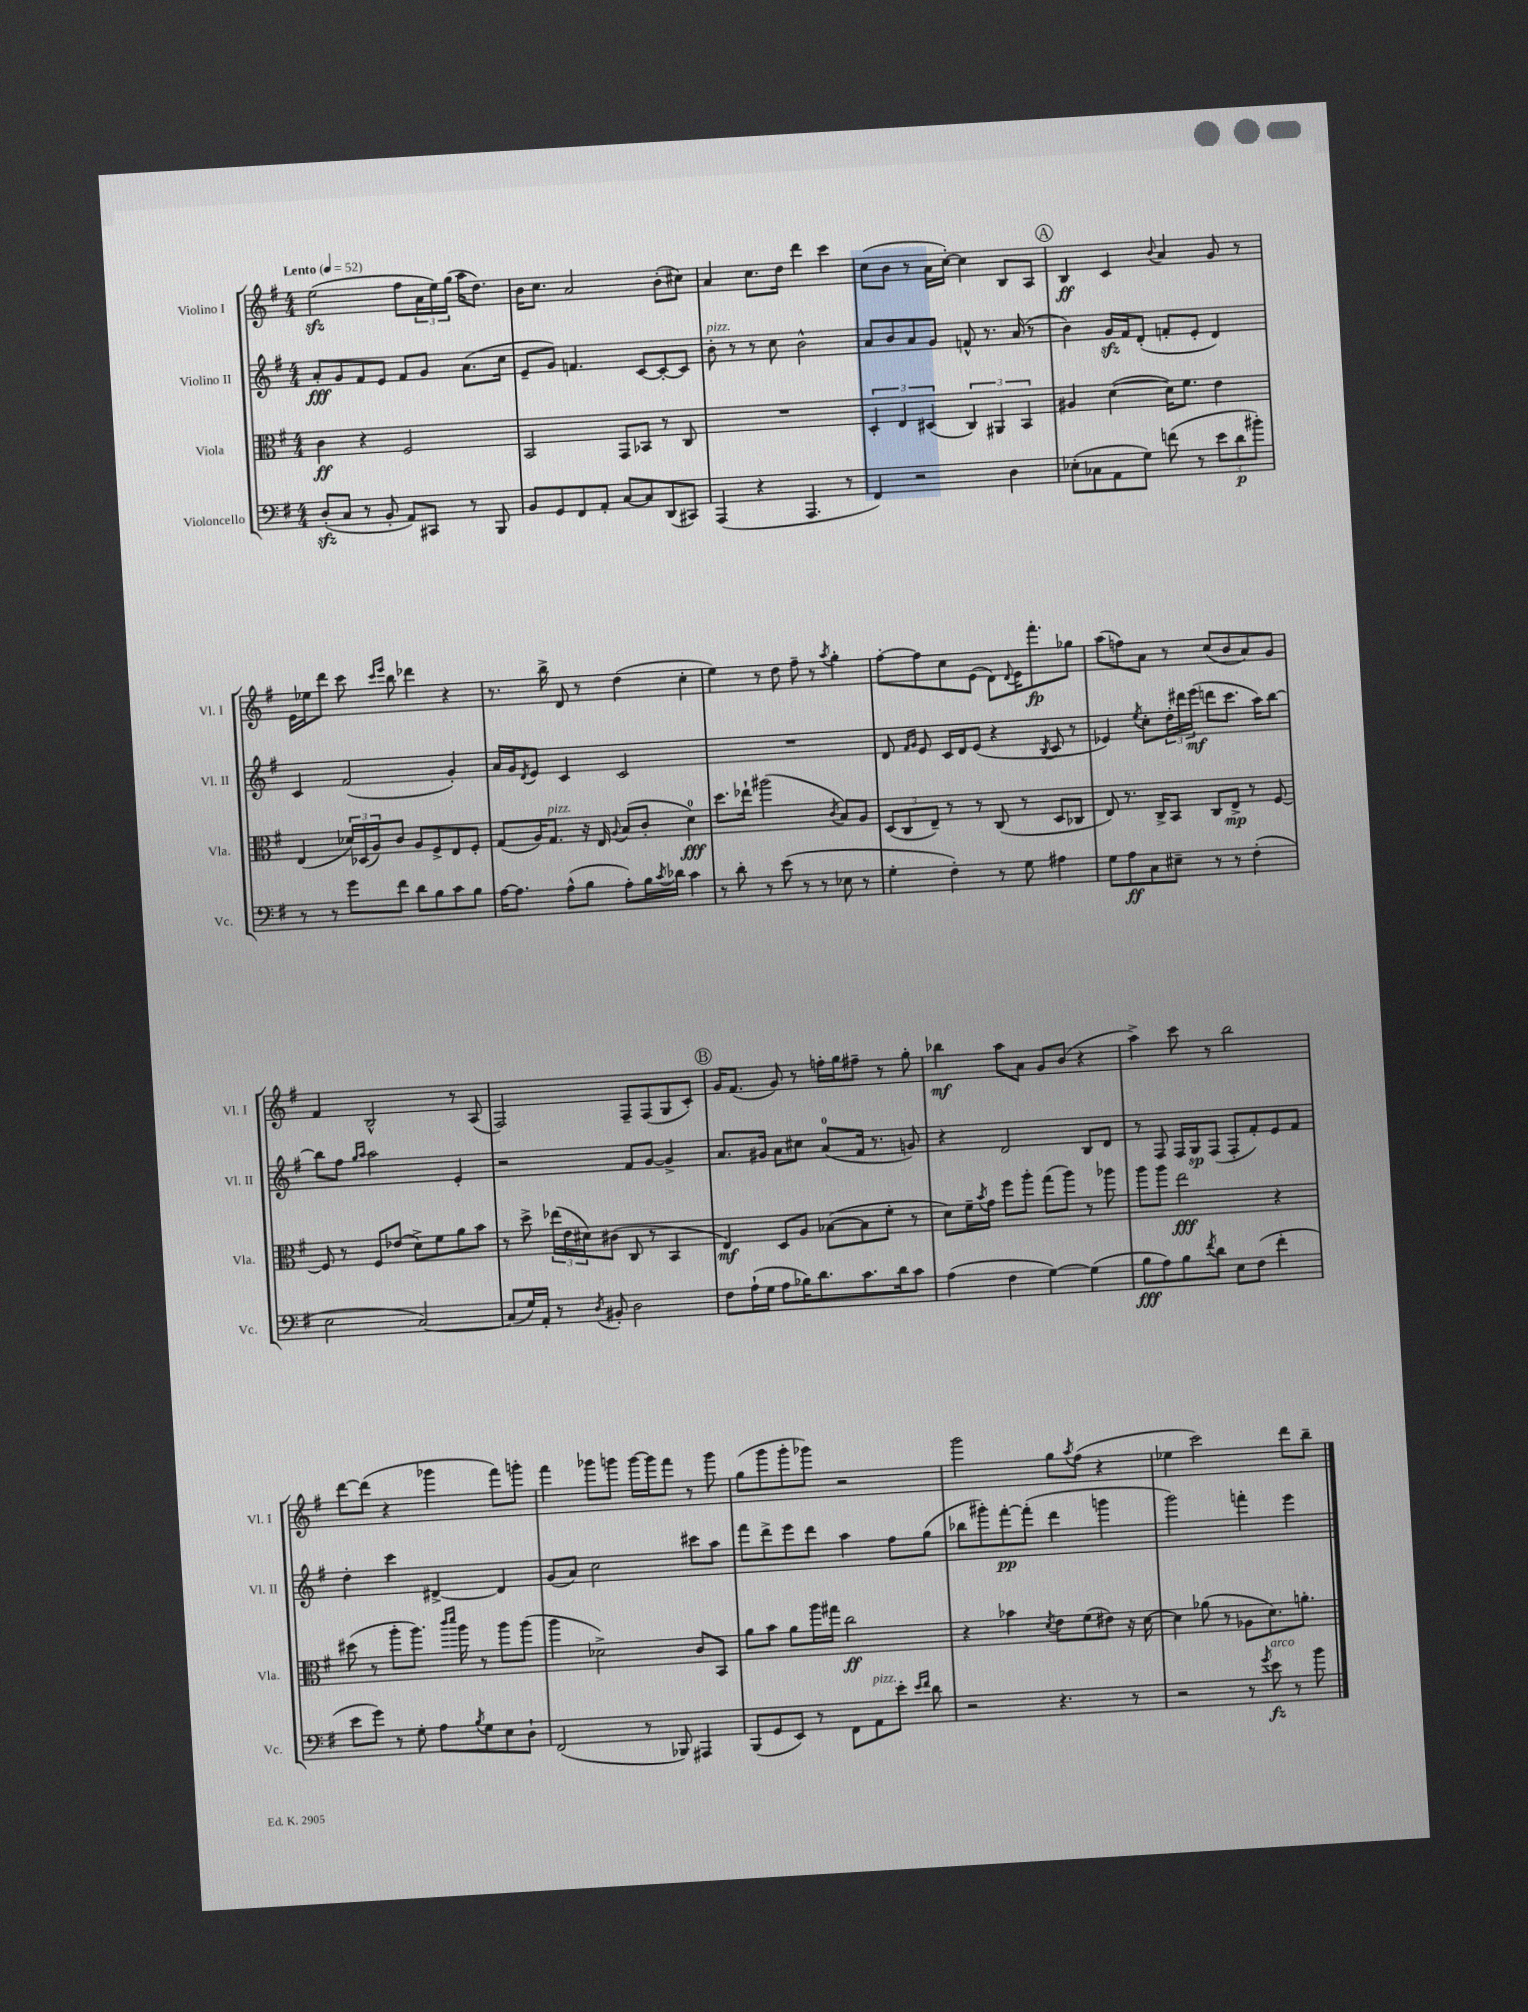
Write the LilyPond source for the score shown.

<<
\new StaffGroup <<
\new Staff = "s0" \with { instrumentName = "Violino I" shortInstrumentName = "Vl. I" } {
    \clef treble \key g \major \numericTimeSignature \time 4/4 \tempo "Lento" 4 = 52
    e''2\sfz( fis''8 \tuplet 3/2 { a'16 e''16) g''16( } a''16 d''8.) |
    b'16 c''8. a'2 b'8-.( cis''8) |
    a'4 c''8. d''16 d'''4 c'''4 |
    c''8( b'8 r8 a'16 c''16~-.) c''4 b8 a8 |
    \mark \markup { \circle "A" } b4\ff c'4 \appoggiatura { b'8 } a'4 g'8 r8 |
    e'16 ees''16 d'''8 c'''8 \grace { c'''16 e'''16 } b''8 des'''4 r4 |
    r8. b''16-> d'8 r8 d''4( c''4-. |
    e''4) r8 d''8 fis''8-- r8 \acciaccatura { a''8 } g''4-. |
    fis''8~-. fis''8 c''8 e'8( d'8) \appoggiatura { d'8 } e'16 fis'''8.-.\fp ges''8 |
    a''8( f''8) a'8 r8 c''8( b'8 a'8) g'8 |
    fis'4 b2-^ r8 a8( |
    fis2) fis8-- fis8( g8 c'8-.) |
    \mark \markup { \circle "B" } g'16 fis'8.( g'8) r8 f''16-. g''16 fis''8-- r8 g''8-. |
    bes''4\mf a''8 a'8 g'8 b'8( r4 |
    a''4->) c'''8 r8 b''2 |
    d'''8~ d'''8( r4 ges'''4 fis'''8) g'''8-. |
    fis'''4 ges'''8 g'''8 g'''16~ g'''16 fis'''8 r8 g'''8 |
    g''8( g'''8 g'''8-. ges'''8) r2 |
    g'''2 g''8 \acciaccatura { a''8 } fis''8( r4 |
    ees''4 c'''2) d'''8 b''8-- \bar "|." |
}
\new Staff = "s1" \with { instrumentName = "Violino II" shortInstrumentName = "Vl. II" } {
    \clef treble \key g \major \numericTimeSignature \time 4/4
    a'8-.\fff g'8 fis'8 e'8 fis'8 g'8 a'8.( c''16 |
    e'8-- g'8) f'4. c'8~ c'8~-. c'8 |
    b'8-.^\markup { \italic "pizz." } r8 r8 c''8 b'2-^ |
    a'8 b'8 a'8 g'8 f'8-^ r8. a'16( r8 |
    \mark \markup { \circle "A" } b'4) g'16\sfz fis'16 d'8-.( f'8-. e'8-. d'4) |
    c'4 fis'2( g'4-.) |
    a'16 g'16 \acciaccatura { d'8 } e'8 c'4 c'2 |
    R1 |
    d'8 \grace { fis'16 g'16 } e'8 c'16 d'16 e'8( r4 \acciaccatura { b8 } c'8 r8 |
    ees'4) \acciaccatura { e''8 } c''8-. \tuplet 3/2 { d''16-. dis'''16 e'''16\mf( } d'''8 c'''8. a''16) b''8~ |
    b''8 fis''8 \grace { g''16 a''16 } a''2 e'4-. |
    r2 fis'8 g'8~ g'4-> |
    \mark \markup { \circle "B" } a'8. gis'16 a'8 cis''8 a'8-0( fis'16 r8. g'8) |
    r4 d'2 b8 d'8 |
    r8 fis8 fis16 g16\sp fis8( fis8-. fis'8-.) e'8 fis'8 |
    d''4-. c'''4 dis'4~-> dis'4 |
    g'8( a'8) c''2 cis'''8 a''8 |
    fis'''8 d'''8-> e'''8 d'''8 a''4 fis''8 g''8( |
    bes''8 gis'''8-.) fis'''8~-.\pp fis'''8-.( d'''4 g'''4 |
    g'''2) f'''4-. e'''4 \bar "|." |
}
\new Staff = "s2" \with { instrumentName = "Viola" shortInstrumentName = "Vla." } {
    \clef alto \key g \major \numericTimeSignature \time 4/4
    c'4\ff r4 fis2 |
    b,2 g,8 bes,8 r8 c8 |
    R1 |
    \tuplet 3/2 { d4-. e4 dis4( } \tuplet 3/2 { c4) ais,4 b,4 } |
    \mark \markup { \circle "A" } ais4 d'4~( d'16) fis'8. e'4 |
    e4( \tuplet 3/2 { des'16) des16( a16) } c'8 a8 fis8-> e8 fis8-. |
    g8( a16) g8.^\markup { \italic "pizz." } r16 e16 \appoggiatura { a8 } b8( c'8-. d'4-0\fff) |
    d''8. ees''16-! ais''2( \acciaccatura { c'8 } b8) a8 |
    \tuplet 3/2 { d8( c8 e8--) } r8 r8 c8( r8 d8 ces8 |
    e8) r8. c16-> b,8 c8 e8->\mp r8 fis8~ |
    fis8 r8 fis8 ees'8( d'8->) fis'8 a'8 b'8 |
    r8 d''8-> \tuplet 3/2 { ees''16( e'16 dis'16) } cis'8( c8 r8 b,4 |
    \mark \markup { \circle "B" } e4\mf) d8 a8 bes8~( bes8 fis'8-. r8 |
    d'8) fis'16-- \acciaccatura { b'8 } g'16 fis''8 a''8-. g''8( a''8) r8 aes''8 |
    a''8 a''8 e''2\fff r4 |
    dis''8( r8 a''8-. a''8.) \grace { c'''16 d'''16 } a''16 r8 a''8 a''8( |
    a''4 des'2->) c'8 b,8 |
    a'8 b'8 a'8 a''16 gis''16 c''2\ff |
    r4 bes'4 \acciaccatura { d'8 } e'8 fis'8( eis'8) r16 d'16~ |
    d'4 aes'8( r8 aes8 d'8.) a'8.-. \bar "|." |
}
\new Staff = "s3" \with { instrumentName = "Violoncello" shortInstrumentName = "Vc." } {
    \clef bass \key g \major \numericTimeSignature \time 4/4
    d8-.\sfz( c8 r8 b,8-. a,8) cis,8 r8 b,,8 |
    b,8 g,8 fis,8 a,8-. c8~ c8 d,8( cis,8) |
    a,,4( r4 a,,4. r8 |
    fis,4) r2 d4 |
    \mark \markup { \circle "A" } ees8-.( ces8 a,8 g8) f'8( r8 \tuplet 3/2 { e'8 d'8\p bis'8-.) } |
    r8 r8 g'8 fis'8 d'8 b8 c'8 b8 |
    a16~ a8. a8-^( b8 a8-.) b16 \acciaccatura { c'8 } des'16 c'4 |
    r8 d'8-. r8 e'8( r8 r8 ees8 r8 |
    g4-. fis4-.) r8 g8 ais4 |
    g8 a8\ff c8 eis8-- r8 r8 fis4-.( |
    e2 c2~) |
    c8( g16) a,16-. r8 \acciaccatura { d8 } bis,8-. d2 |
    \mark \markup { \circle "B" } fis8 a16-!( g16 a8 bes16) d'8. c'8. d'16 c'8 |
    a4( fis4 g4~) g4( |
    b8\fff a8) b8 \acciaccatura { fis'8 } d'8 e8 fis8( fis'4-. |
    e'8 g'8) r8 g8-. a8 \acciaccatura { b8 } g8 e8 d8-! |
    fis,2( r8 bes,,8) ais,,4 |
    b,,8( g,8 e,8) r8 fis,8 a,8^\markup { \italic "pizz." } e'8-. \grace { e'16 fis'16 } d'8 |
    r2 r4. r8 |
    r2 r8 \acciaccatura { g'8 } e'8\fz^\markup { \italic "arco" } r8 b'8 \bar "|." |
}
>>
>>
\layout { \context { \Score \remove "Bar_number_engraver" } }
